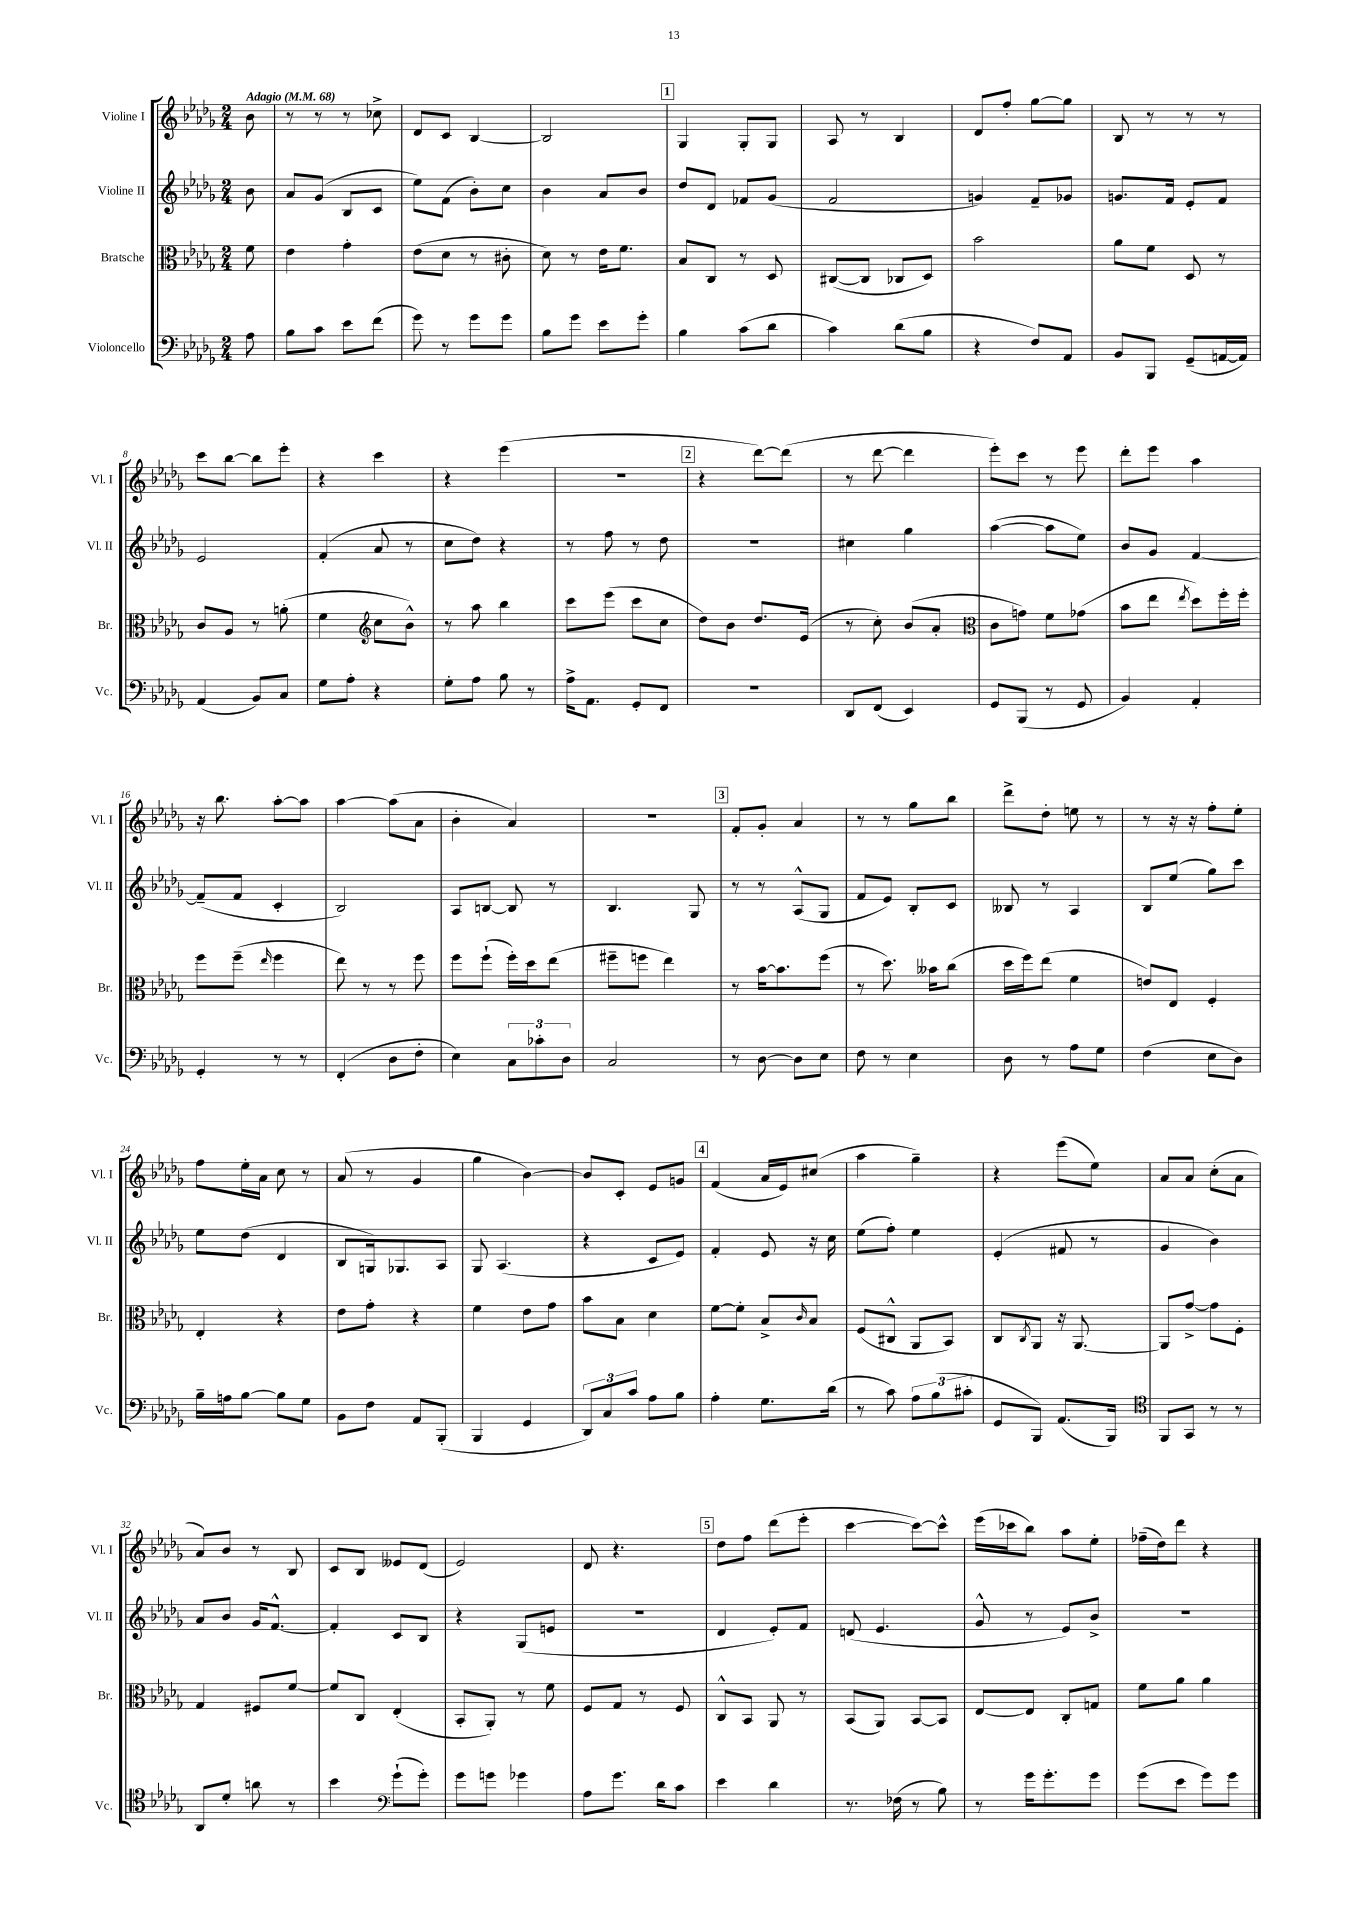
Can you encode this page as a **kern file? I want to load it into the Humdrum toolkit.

**kern	**kern	**kern	**kern
*staff4	*staff3	*staff2	*staff1
*clefF4	*clefC3	*clefG2	*clefG2
*k[b-e-a-d-g-]	*k[b-e-a-d-g-]	*k[b-e-a-d-g-]	*k[b-e-a-d-g-]
*M2/4	*M2/4	*M2/4	*M2/4
*MM68	*MM68	*MM68	*MM68
8A-	8f	8b-	8b-
=	=	=	=
8B-	4e-	8a-	8r
8c	.	(8g-	8r
8e-	4g-'	8B-	8r
(8f	.	8c	8cc-^
=	=	=	=
8g-)	(8e-	8ee-)	8d-
8r	8d-	(8f	8c
8g-	8r	8b-')	[4B-
8g-	8c#'	8cc	.
=	=	=	=
8B-	8d-)	4b-	2B-]
8g-	8r	.	.
8e-	16e-	8a-	.
.	8.f	.	.
8g-'	.	8b-	.
=	=	=	=
4B-	8B-	8dd-	4G-
.	8C	8d-	.
(8c	8r	8f-	8G-'
8d-	8D-	(8g-	8G-
=	=	=	=
4c)	([8C#	2f	8A-
.	8C#]	.	8r
(8d-	8C-	.	4B-
8B-	8D-)	.	.
=	=	=	=
4r	2b-	4g)	8d-
.	.	.	8ff'
8F)	.	8f~	[8gg-
8AA-	.	8g-	8gg-]
=	=	=	=
8BB-	8a-	8.g	8B-
8BBB-	8f	.	8r
.	.	16f	.
(8GG-~	8D-	8e-'	8r
[16AA	8r	8f	8r
16AA])	.	.	.
=	=	=	=
(4AA-	8c	2e-	8ccc
.	8A-	.	[8bb-
8BB-)	8r	.	8bb-]
8C	(8a'	.	8eee-'
=	=	=	=
8G-	4f	(4f'	4r
8A-'	.	.	.
*	*clefG2	*	*
4r	8cc	8a-	4ccc
.	8b-^^)	8r	.
=	=	=	=
8G-'	8r	8cc	4r
8A-	8aa-	8dd-)	.
8B-	4bb-	4r	(4eee-
8r	.	.	.
=	=	=	=
16A-^	8ccc	8r	2r
8.AA-	.	.	.
.	(8eee-	8ff	.
8GG-'	8ccc	8r	.
8FF	8cc	8dd-	.
=	=	=	=
2r	8dd-)	2r	4r
.	8b-	.	.
.	8.dd-	.	[8ddd-)
.	.	.	(8ddd-]
.	(16e-	.	.
=	=	=	=
8DD-	8r	4cc#	8r
(8FF	8cc')	.	[8ddd-
4EE-)	(8b-	4gg-	4ddd-]
.	8a-'	.	.
=	=	=	=
*	*clefC3	*	*
8GG-	8c	([4aa-	8eee-')
(8BBB-	8g)	.	8ccc
8r	8f	8aa-]	8r
8GG-	(8g-	8ee-)	8eee-
=	=	=	=
4BB-)	8b-	8b-	8ddd-'
.	8ee-	8g-	8eee-
.	8qee-	.	.
4AA-'	8dd-)	[4f	4aa-
.	16ff'	.	.
.	16ff'	.	.
=	=	=	=
4GG-'	8ff	(8f~]	16r
.	.	.	8.bb-
.	(8ff~	8f	.
.	16qqee-	.	.
8r	4ff	4c'	[8aa-'
8r	.	.	8aa-]
=	=	=	=
(4FF'	8ee-)	2B-)	[4aa-
.	8r	.	.
8D-	8r	.	(8aa-]
8F'	8ff	.	8a-
=	=	=	=
4E-)	8ff	8A-	4b-'
.	(8ff`	[8B	.
12C	16ff')	8B]	4a-)
.	16dd-	.	.
12c-'	.	.	.
.	(8ee-	8r	.
12D-	.	.	.
=	=	=	=
2C	8ff#~	4.B-	2r
.	8ff	.	.
.	4ee-)	.	.
.	.	8G-	.
=	=	=	=
8r	8r	8r	8f'
[8D-	[16b-	8r	8g-'
.	8.b-]	.	.
8D-]	.	(8A-^^	4a-
8E-	(8ff	8G-	.
=	=	=	=
8F	8r	8f	8r
8r	8.dd-)	8e-)	8r
4E-	.	8B-'	8gg-
.	16b--	.	.
.	(8cc	8c	8bb-
=	=	=	=
8D-	16dd-	8B--	8ddd-^
.	16ff)	.	.
8r	(8ee-	8r	8dd-'
8A-	4f	4A-	8ee
8G-	.	.	8r
=	=	=	=
(4F	8e)	8B-	8r
.	8E-	(8ee-	16r
.	.	.	16r
8E-	4F'	8gg-)	8ff'
8D-)	.	8ccc	8ee-'
=	=	=	=
16B-~	4E-'	8ee-	8ff
16A	.	.	.
[8B-	.	(8dd-	16ee-'
.	.	.	16a-
8B-]	4r	4d-	8cc
8G-	.	.	8r
=	=	=	=
8BB-	8e-	8B-	(8a-
8F	8g-'	16G)	8r
.	.	8.G-	.
8AA-	4r	.	4g-
(8BBB-'	.	8A-	.
=	=	=	=
4BBB-	4f	8G-	4gg-
.	.	(4.A-	.
4GG-	8e-	.	[4b-)
.	8g-	.	.
=	=	=	=
12DD-)	8b-	4r	8b-]
12C	.	.	.
.	8B-	.	8c'
12c	.	.	.
8A-	4d-	8c	8e-
8B-	.	8e-)	8g
=	=	=	=
4A-'	[8f	4f'	(4f
.	8f']	.	.
8.G-	8B-^	8e-	16a-
.	.	.	16e-)
.	16qqc	.	.
.	8B-	16r	(8cc#
(16d-	.	16cc	.
=	=	=	=
8r	(8F	(8ee-	4aa-
8c)	8C#^^	8ff')	.
12A-	8AA-	4ee-	4gg-~)
(12B-	.	.	.
.	8BB-)	.	.
12c#'	.	.	.
=	=	=	=
8GG-	8C	(4e-'	4r
.	8qC	.	.
8BBB-)	8AA-	.	.
(8.AA-	16r	8f#	(8eee-
.	[8.AA-	.	.
.	.	8r	8ee-)
16BBB-)	.	.	.
=	=	=	=
*clefC4	*	*	*
8FF	8AA-]	4g-	8a-
8GG-	[8g-^	.	8a-
8r	8g-]	4b-)	(8cc'
8r	8F'	.	8a-
=	=	=	=
8AA-	4G-	8a-	8a-)
8d-'	.	8b-	8b-
8a	8F#	16g-	8r
.	.	[8.f^^	.
8r	[8f	.	8B-
=	=	=	=
4b-	8f]	4f']	8c
.	8C	.	8B-
*clefF4	*	*	*
(8g-`	(4E-'	8c	8e--
8g-')	.	8B-	(8d-
=	=	=	=
8g-	8BB-'	4r	2e-)
8g	8AA-')	.	.
4g-	8r	(8G-	.
.	8f	8e	.
=	=	=	=
8A-	8F	2r	8d-
8.g-	8G-	.	4.r
.	8r	.	.
16d-	.	.	.
8c	8F	.	.
=	=	=	=
4e-	8C^^	4d-	8dd-
.	8BB-	.	8ff
4d-	8AA-	8e-')	(8ddd-
.	8r	8f	8eee-'
=	=	=	=
8.r	(8BB-	(8d	[4ccc
.	8AA-)	4.e-	.
(16F-	.	.	.
8r	[8BB-	.	8ccc_)
8B-)	8BB-]	.	8ccc^^]
=	=	=	=
8r	[8E-	8g-^^	(16eee-
.	.	.	16ccc-
16g-	8E-]	8r	8bb-)
8.g-'	.	.	.
.	8C'	8e-)	8aa-
8g-	8G	8b-^	8ee-'
=	=	=	=
(8g-	8f	2r	(16ff-~
.	.	.	16dd-)
8e-	8a-	.	8ddd-
8g-)	4a-	.	4r
8g-	.	.	.
==	==	==	==
*-	*-	*-	*-
